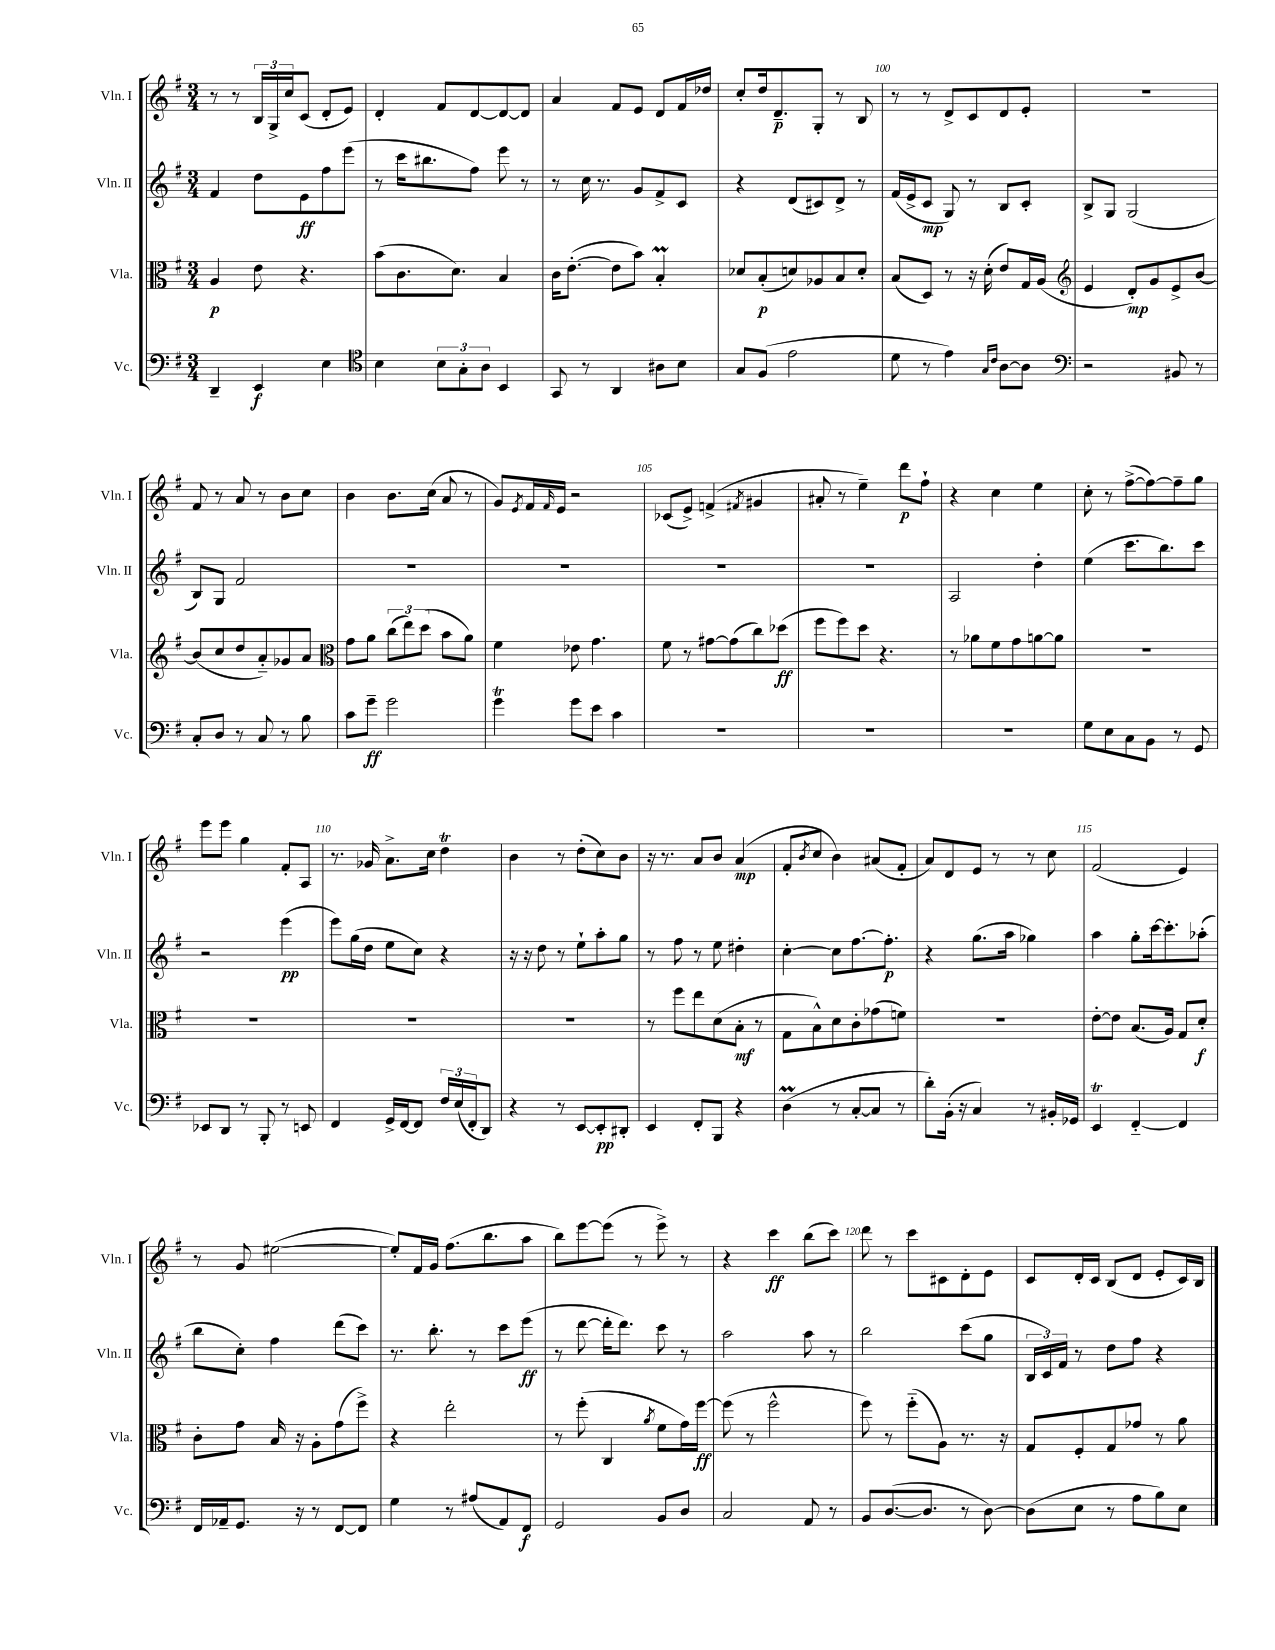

**kern	**dynam	**kern	**dynam	**kern	**dynam	**kern	**dynam
*part4	*part4	*part3	*part3	*part2	*part2	*part1	*part1
*staff4	*staff4	*staff3	*staff3	*staff2	*staff2	*staff1	*staff1
*I"Vc.	*	*I"Vla.	*	*I"Vln. II	*	*I"Vln. I	*
*I'Vc.	*	*I'Vla.	*	*I'Vln. II	*	*I'Vln. I	*
*clefF4	*	*clefC3	*	*clefG2	*	*clefG2	*
*k[f#]	*	*k[f#]	*	*k[f#]	*	*k[f#]	*
*M3/4	*	*M3/4	*	*M3/4	*	*M3/4	*
=96	=96	=96	=96	=96	=96	=96	=96
4DD~/	.	4A/	p	4f#/	.	8r	.
.	.	.	.	.	.	8r	.
4EE/	f	8e\	.	8dd\L	.	24B/LL	.
.	.	.	.	.	.	24G^/	.
.	.	.	.	.	.	24cc/J	.
.	.	4.r	.	8e\	ff	(8c/J	.
4E\	.	.	.	8ff#\	.	8d'/L	.
.	.	.	.	(8eee\J	.	8e/J)	.
=97	=97	=97	=97	=97	=97	=97	=97
*clefC4	*	*	*	*	*	*	*
4B\	.	(8b\L	.	8r	.	4d'/	.
.	.	8.c\	.	16ccc\KL	.	.	.
.	.	.	.	8.bb#X\	.	.	.
12B\L	.	.	.	.	.	8f#/L	.
.	.	8.d\J)	.	.	.	.	.
12G'\	.	.	.	.	.	.	.
.	.	.	.	8ff#\J)	.	[8d/	.
12A\J	.	.	.	.	.	.	.
4BB/	.	4B/	.	8eee\	.	8d/_	.
.	.	.	.	8r	.	8d/J]	.
=98	=98	=98	=98	=98	=98	=98	=98
8GG/	.	16c\KL	.	8r	.	4a/	.
.	.	([8.e'\J	.	.	.	.	.
8r	.	.	.	16cc\	.	.	.
.	.	.	.	8.r	.	.	.
4AA/	.	8e\L]	.	.	.	8f#/L	.
.	.	8b\J)	.	8g/L	.	8e/J	.
8A#X\L	.	4Bm'/	.	8f#^/	.	8d/L	.
8B\J	.	.	.	8c/J	.	16f#/L	.
.	.	.	.	.	.	16dd-X/JJ	.
=99	=99	=99	=99	=99	=99	=99	=99
8G/L	.	8d-X/L	.	4r	.	8cc'/L	.
(8F#/J	.	(8B'/	p	.	.	16dd/k	.
.	.	.	.	.	.	8.d~/	p
2e\	.	8dn/)	.	(8d/L	.	.	.
.	.	8A-X/	.	8c#X/)	.	8G'/J	.
.	.	8B/	.	8d^/J	.	8r	.
.	.	8d'/J	.	8r	.	8B/	.
=100	=100	=100	=100	=100	=100	=100	=100
8d\	.	(8B/L	.	(16f#/LL	.	8r	.
.	.	.	.	16e^/J	.	.	.
8r	.	8D/J)	.	8c/J	mp	8r	.
4e\)	.	8r	.	8G/)	.	8d^/L	.
.	.	16r	.	8r	.	8c/	.
.	.	(16d'\	.	.	.	.	.
16qqG/LL	.	.	.	.	.	.	.
16qqc/JJ	.	.	.	.	.	.	.
[8A\L	.	8e/L)	.	8B/L	.	8d/	.
8A\J]	.	16G/L	.	8c'/J	.	8e'/J	.
.	.	(16A/JJ	.	.	.	.	.
=101	=101	=101	=101	=101	=101	=101	=101
*clefF4	*	*clefG2	*	*	*	*	*
2r	.	4e/	.	8B^/L	.	2.r	.
.	.	.	.	8G/J	.	.	.
.	.	8d'/L)	mp	(2G/	.	.	.
.	.	8g/	.	.	.	.	.
8BB#X/	.	8e^/	.	.	.	.	.
8r	.	[8b/J	.	.	.	.	.
!!LO:LB:g=z
=102	=102	=102	=102	=102	=102	=102	=102
8C'/L	.	(8b/L]	.	8B/L)	.	8f#/	.
8D/J	.	8cc/	.	8G/J	.	8r	.
8r	.	8dd/	.	2f#/	.	8a/	.
8C/	.	8a/)	.	.	.	8r	.
8r	.	8g-X/	.	.	.	8b\L	.
8B\	.	8a/J	.	.	.	8cc\J	.
=103	=103	=103	=103	=103	=103	=103	=103
*	*	*clefC3	*	*	*	*	*
8c\L	.	8g\L	.	2.r	.	4b\	.
8g~\J	ff	8a\J	.	.	.	.	.
2g\	.	(12cc\L	.	.	.	8.b\L	.
.	.	12ee\)	.	.	.	.	.
.	.	(12dd\J	.	.	.	.	.
.	.	.	.	.	.	(16cc\Jk	.
.	.	8b\L	.	.	.	8a/	.
.	.	8a\J)	.	.	.	8r	.
=104	=104	=104	=104	=104	=104	=104	=104
4gT\	.	4f#\	.	2.r	.	8g/L)	.
.	.	.	.	.	.	8qe/	.
.	.	.	.	.	.	16f#/L	.
.	.	.	.	.	.	16qqf#/	.
.	.	.	.	.	.	16e/JJ	.
8g\L	.	8e-X\	.	.	.	2r	.
8e\J	.	4.g\	.	.	.	.	.
4c\	.	.	.	.	.	.	.
=105	=105	=105	=105	=105	=105	=105	=105
2.r	.	8f#\	.	2.r	.	(8c-X/L	.
.	.	8r	.	.	.	8e^/J)	.
.	.	[8g#X\L	.	.	.	(4fn^/	.
.	.	(8g#\]	.	.	.	.	.
.	.	.	.	.	.	8qf#X/	.
.	.	8cc\)	.	.	.	4g#X/	.
.	.	(8dd-X\J	ff	.	.	.	.
=106	=106	=106	=106	=106	=106	=106	=106
2.r	.	8ff#\L	.	2.r	.	8a#X'/	.
.	.	8ff#\)	.	.	.	8r	.
.	.	8dd\J	.	.	.	4ee~\)	.
.	.	4.r	.	.	.	.	.
.	.	.	.	.	.	8ddd\L	p
.	.	.	.	.	.	8ff#`\J	.
=107	=107	=107	=107	=107	=107	=107	=107
2.r	.	8r	.	2A/	.	4r	.
.	.	8a-X\L	.	.	.	.	.
.	.	8f#\	.	.	.	4cc\	.
.	.	8g\	.	.	.	.	.
.	.	[8an\	.	4dd'\	.	4ee\	.
.	.	8a\J]	.	.	.	.	.
=108	=108	=108	=108	=108	=108	=108	=108
8G\L	.	2.r	.	(4ee\	.	8cc'\	.
8E\	.	.	.	.	.	8r	.
8C\	.	.	.	8.ccc\L	.	([8ff#^\L	.
8BB\J	.	.	.	.	.	8ff#\_)	.
.	.	.	.	8.bb\)	.	.	.
8r	.	.	.	.	.	8ff#~\]	.
8GG/	.	.	.	8ccc\J	.	8gg\J	.
!!LO:LB:g=z
=109	=109	=109	=109	=109	=109	=109	=109
8EE-X/L	.	2.r	.	2r	.	8eee\L	.
8DD/J	.	.	.	.	.	8eee\J	.
8r	.	.	.	.	.	4gg\	.
8BBB'/	.	.	.	.	.	.	.
8r	.	.	.	(4eee\	pp	8f#'/L	.
8EEn/	.	.	.	.	.	8A/J	.
=110	=110	=110	=110	=110	=110	=110	=110
4FF#/	.	2.r	.	8eee\L)	.	8.r	.
.	.	.	.	(16gg\L	.	.	.
.	.	.	.	16dd\JJ	.	16g-X/	.
16GG^/LL	.	.	.	8ee\L	.	8.a^\L	.
[16FF#/J	.	.	.	.	.	.	.
8FF#/J]	.	.	.	8cc\J)	.	.	.
.	.	.	.	.	.	16cc\Jk	.
24F#/LL	.	.	.	4r	.	4ddT\	.
(24E/	.	.	.	.	.	.	.
24FF#'/J	.	.	.	.	.	.	.
8DD/J)	.	.	.	.	.	.	.
=111	=111	=111	=111	=111	=111	=111	=111
4r	.	2.r	.	16r	.	4b\	.
.	.	.	.	16r	.	.	.
.	.	.	.	8dd\	.	.	.
8r	.	.	.	8r	.	8r	.
[8EE/L	.	.	.	8ee`\L	.	(8dd'\L	.
8EE'/]	pp	.	.	8aa'\	.	8cc\)	.
8DD#X'/J	.	.	.	8gg\J	.	8b\J	.
=112	=112	=112	=112	=112	=112	=112	=112
4EE/	.	8r	.	8r	.	16r	.
.	.	.	.	.	.	8.r	.
.	.	8ff#\L	.	8ff#\	.	.	.
8FF#'/L	.	8ee\	.	8r	.	8a/L	.
8BBB/J	.	(8d\	.	8ee\	.	8b/J	.
4r	.	8B'\J	mf	4dd#X'\	.	(4a/	mp
.	.	8r	.	.	.	.	.
=113	=113	=113	=113	=113	=113	=113	=113
(4DM\	.	8G\L	.	[4cc'\	.	8f#'/L	.
.	.	.	.	.	.	8qb/	.
.	.	8B^^\)	.	.	.	8cc/J	.
8r	.	8d\	.	8cc\L]	.	4b\)	.
[8C'/L	.	8c'\	.	[8.ff#\	.	.	.
8C/J]	.	(8g-X\	.	.	.	(8a#X/L	.
.	.	.	.	8.ff#'\J]	p	.	.
8r	.	8fn\J)	.	.	.	8f#'/J	.
=114	=114	=114	=114	=114	=114	=114	=114
8d'\L)	.	2.r	.	4r	.	8a/L)	.
(16BB'\Jk	.	.	.	.	.	8d/	.
16r	.	.	.	.	.	.	.
4C/)	.	.	.	(8.gg\L	.	8e/J	.
.	.	.	.	.	.	8r	.
.	.	.	.	16aa\Jk	.	.	.
8r	.	.	.	4gg-X\)	.	8r	.
16BB#X'/LL	.	.	.	.	.	8cc\	.
16GG-X/JJ	.	.	.	.	.	.	.
=115	=115	=115	=115	=115	=115	=115	=115
4EET/	.	[8e'\L	.	4aa\	.	(2f#/	.
.	.	8e\J]	.	.	.	.	.
[4FF#/	.	(8.B/L	.	8gg'\L	.	.	.
.	.	.	.	[16ccc\k	.	.	.
.	.	16A/Jk)	.	8.ccc'\]	.	.	.
4FF#/]	.	8G/L	.	.	.	4e/)	.
.	.	8d'/J	f	(8aa-X'\J	.	.	.
!!LO:LB:g=z
=116	=116	=116	=116	=116	=116	=116	=116
16FF#/LL	.	8c'\L	.	8bb\L	.	8r	.
16AA-X~/J	.	.	.	.	.	.	.
8.GG/J	.	8g\J	.	8cc'\J)	.	8g/	.
.	.	16B/	.	4ff#\	.	([2ee#X\	.
16r	.	16r	.	.	.	.	.
8r	.	8A'\L	.	.	.	.	.
[8FF#/L	.	(8g\	.	(8ddd\L	.	.	.
8FF#/J]	.	8ff#^\J)	.	8ccc\J)	.	.	.
=117	=117	=117	=117	=117	=117	=117	=117
4G\	.	4r	.	8.r	.	8ee#'/L])	.
.	.	.	.	.	.	16f#/L	.
.	.	.	.	8.bb'\	.	16g/JJ	.
8r	.	2ee'\	.	.	.	(8.ff#\L	.
(8A#X/L	.	.	.	8r	.	.	.
.	.	.	.	.	.	8.bb\	.
8AA/)	.	.	.	8ccc\L	.	.	.
8FF#/J	f	.	.	(8eee\J	ff	8aa\J	.
=118	=118	=118	=118	=118	=118	=118	=118
2GG/	.	8r	.	8r	.	8bb\L)	.
.	.	(8ff#'\	.	[8ddd\	.	[8eee\	.
.	.	4C/	.	16ddd'\KL]	.	(8eee\J]	.
.	.	.	.	8.ddd\J)	.	.	.
.	.	.	.	.	.	8r	.
.	.	8qa/	.	.	.	.	.
8BB/L	.	8f#\L	.	8ccc\	.	8eee^\)	.
8D/J	.	16g\L)	.	8r	.	8r	.
.	.	[16ff#\JJ	ff	.	.	.	.
=119	=119	=119	=119	=119	=119	=119	=119
2C/	.	(8ff#\]	.	2aa\	.	4r	.
.	.	8r	.	.	.	.	.
.	.	2ff#^^\	.	.	.	4ccc\	ff
8AA/	.	.	.	8aa\	.	(8bb\L	.
8r	.	.	.	8r	.	8ccc\J)	.
=120	=120	=120	=120	=120	=120	=120	=120
8BB/L	.	8ff#\)	.	2bb\	.	8ddd\	.
([8.D/	.	8r	.	.	.	8r	.
.	.	(8ff#\L	.	.	.	8ccc\L	.
8.D/J]	.	.	.	.	.	.	.
.	.	8A\J)	.	.	.	8c#X\	.
8r	.	8.r	.	(8ccc\L	.	8d'\	.
[8D\)	.	.	.	8gg\J	.	8e\J	.
.	.	16r	.	.	.	.	.
=121	=121	=121	=121	=121	=121	=121	=121
(8D\L]	.	8G/L	.	24B/LL	.	8c/L	.
.	.	.	.	24c/)	.	.	.
.	.	.	.	24f#/JJ	.	.	.
8E\J	.	8F#'/	.	8r	.	16d'/L	.
.	.	.	.	.	.	16c/JJ	.
8r	.	8G/	.	8dd\L	.	(8B/L	.
8A\L	.	8g-X/J	.	8ff#\J	.	8d/J	.
8B\)	.	8r	.	4r	.	8e'/L	.
8E\J	.	8a\	.	.	.	16c/L)	.
.	.	.	.	.	.	16B/JJ	.
==	==	==	==	==	==	==	==
*-	*-	*-	*-	*-	*-	*-	*-
